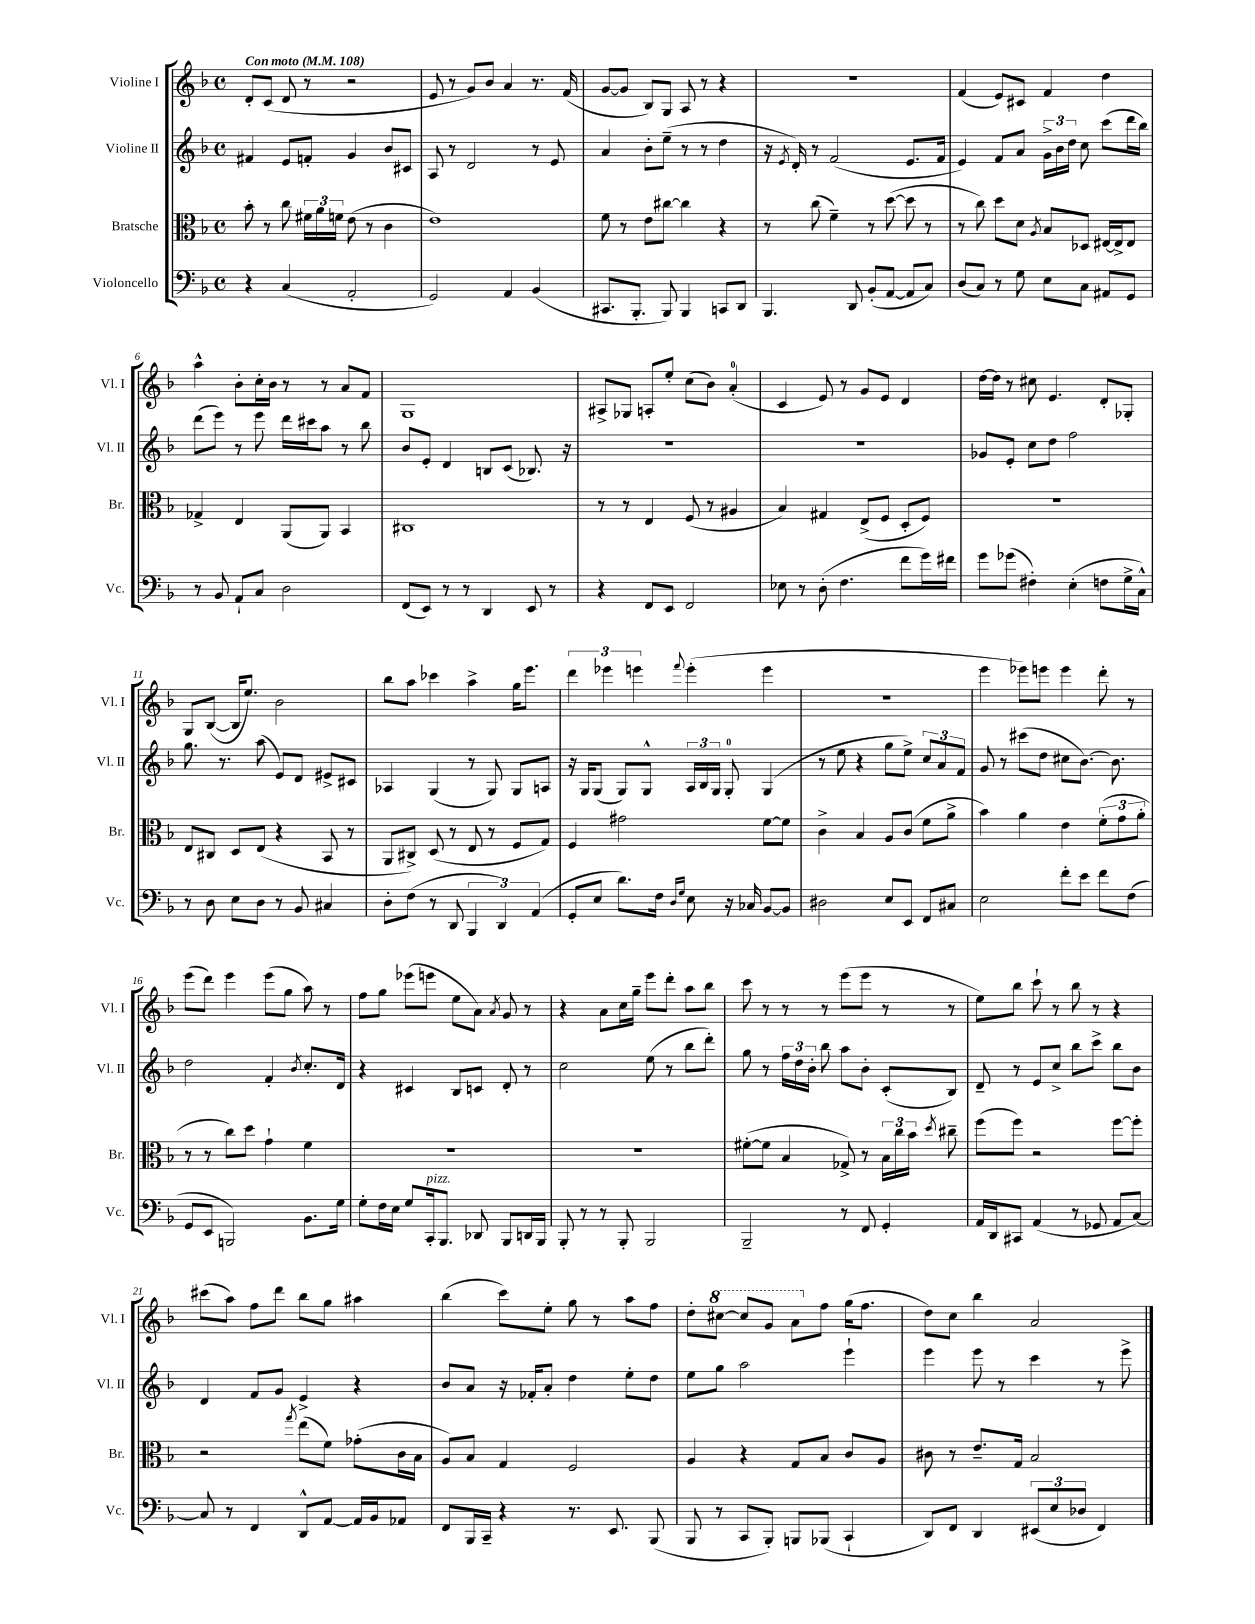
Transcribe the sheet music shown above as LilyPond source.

<<
\new StaffGroup <<
\new Staff = "s0" \with { instrumentName = "Violine I" shortInstrumentName = "Vl. I" } {
    \clef treble \key f \major \defaultTimeSignature \time 4/4 \tempo "Con moto" 4 = 108
    \autoBeamOff d'8[-. c'8]( d'8 r8 r2 |
    e'8 r8 g'8[) bes'8] a'4 r8. f'16( |
    g'8[~ g'8] bes8[) g8] a8 r8 r4 |
    R1 |
    f'4( e'8[) cis'8] f'4 d''4 |
    a''4-^ bes'8[-. c''16-. bes'16] r8 r8 a'8[ f'8] |
    g1 |
    ais8[-> ges8] a8[-. e''8]-. c''8[( bes'8]) a'4-0-.( |
    c'4 e'8) r8 g'8[ e'8] d'4 |
    d''16[~ d''16] r8 cis''8 e'4. d'8[-. ges8]-. |
    g8[ bes8]~( bes16[ e''8.]) bes'2 |
    bes''8[ a''8] ces'''4 a''4-> g''16[ e'''8.] |
    \tuplet 3/2 { d'''4 ees'''4 e'''4 } \appoggiatura { f'''8 } e'''4-.( e'''4 |
    R1 |
    e'''4 ees'''8[) e'''8] e'''4 d'''8-. r8 |
    e'''8[( d'''8]) e'''4 e'''8[( g''8] a''8) r8 |
    f''8[ g''8] ees'''8[( e'''8] e''8[ a'8]) \acciaccatura { a'8 } g'8 r8 |
    r4 a'8[ c''16 g''16]-- e'''8[ d'''8]-. a''8[ bes''8] |
    c'''8 r8 r8 r8 e'''8[( e'''8] r8 r8 |
    e''8[) bes''8] c'''8-! r8 bes''8 r8 r4 |
    cis'''8[( a''8]) f''8[ d'''8] bes''8[ g''8] ais''4 |
    bes''4( c'''8[) e''8]-. g''8 r8 a''8[ f''8] |
    d''8[-. \ottava #1 cis'''8]~ cis'''8[ g''8] a''8[ \ottava #0 f''8] g''16[( f''8.] |
    d''8[) c''8] bes''4 a'2 \bar "|." |
}
\new Staff = "s1" \with { instrumentName = "Violine II" shortInstrumentName = "Vl. II" } {
    \clef treble \key f \major \defaultTimeSignature \time 4/4
    \autoBeamOff fis'4 e'8[ f'8]-. g'4 bes'8[ cis'8] |
    a8 r8 d'2 r8 e'8 |
    a'4 bes'8[-. e''8]--( r8 r8 d''4 |
    r16 \acciaccatura { e'8 } d'16-.) r8 f'2( e'8.[ f'16] |
    e'4) f'8[ a'8] \tuplet 3/2 { g'16[-> bes'16 d''16] } c''8 c'''8[( d'''16 bes''16]) |
    d'''8[( e'''8]) r8 e'''8 d'''16[ cis'''16 a''8] r8 bes''8 |
    bes'8[ e'8]-. d'4 b8[ c'8]( bes8.) r16 |
    R1 |
    R1 |
    ges'8[ e'8]-. c''8[ d''8] f''2 |
    g''8. r8. a''8( e'8[) d'8] eis'8[-> cis'8] |
    aes4 g4( r8 g8) g8[ a8] |
    r16 g16[ g8]( g8[) g8]-^ \tuplet 3/2 { a16[ bes16 g16] } g8-0-. g4( |
    r8 e''8 r4 g''8[ e''8]->) \tuplet 3/2 { c''8[ a'8 f'8] } |
    g'8 r8 cis'''8[( d''8] cis''8[ bes'8.]~) bes'8. |
    d''2 f'4-. \acciaccatura { bes'8 } c''8.[-. d'16] |
    r4 cis'4 bes8[ c'8] d'8-. r8 |
    c''2 e''8( r8 bes''8[ d'''8]-.) |
    g''8 r8 \tuplet 3/2 { f''16[ d''16 bes'16]-. } bes''8 a''8[ bes'8]-. c'8[-.( bes8]) |
    d'8-- r8 e'8[ c''8]-> bes''8[ c'''8]-> bes''8[ bes'8] |
    d'4 f'8[ g'8] e'4-> r4 |
    bes'8[ a'8] r16 fes'16[-. a'8]-. d''4 e''8[-. d''8] |
    e''8[ g''8] a''2 e'''4-! |
    e'''4 e'''8 r8 c'''4 r8 e'''8-> \bar "|." |
}
\new Staff = "s2" \with { instrumentName = "Bratsche" shortInstrumentName = "Br." } {
    \clef alto \key f \major \defaultTimeSignature \time 4/4
    \autoBeamOff bes'8-. r8 c''8 \tuplet 3/2 { fis'16[ a'16 f'16] } e'8( r8 c'4 |
    e'1) |
    f'8 r8 e'8[ cis''8]~ cis''4 r4 |
    r8 c''8( f'4--) r8 d''8~( d''8 r8 |
    r8 c''8) d''8[ d'8] \acciaccatura { a8 } bes8[ des8] eis16[~ eis16-> eis8] |
    ges4-> e4 a,8[( a,8]) bes,4 |
    cis1 |
    r8 r8 e4 f8( r8 ais4 |
    bes4) gis4 e8[->( f8] d8[-. f8]) |
    R1 |
    e8[ cis8] d8[ e8]( r4 bes,8 r8 |
    a,8[ cis8]->) d8( r8 e8 r8 f8[ g8]) |
    f4 gis'2 f'8[~ f'8] |
    c'4-> bes4 a8[ c'8]( f'8[ a'8]-> |
    bes'4) a'4 e'4 \tuplet 3/2 { f'8[-.( g'8 a'8]-. } |
    r8 r8 c''8[) d''8] g'4-! f'4 |
    R1 |
    R1 |
    fis'8[~-.( fis'8] bes4 ges8->) r8 \tuplet 3/2 { bes16[ c''16 bes'16] } \acciaccatura { d''8 } cis''8-- |
    f''8[( f''8]) r2 f''8[~ f''8]-. |
    r2 \acciaccatura { g''8 } e''8[( f'8]) ges'8[-.( c'16 bes16] |
    a8[) bes8] g4 f2 |
    a4 r4 g8[ bes8] c'8[ a8] |
    cis'8 r8 e'8.[-- g16] bes2 \bar "|." |
}
\new Staff = "s3" \with { instrumentName = "Violoncello" shortInstrumentName = "Vc." } {
    \clef bass \key f \major \defaultTimeSignature \time 4/4
    \autoBeamOff r4 c4( a,2-. |
    g,2) a,4 bes,4( |
    cis,8.[ bes,,8.]-. bes,,8) bes,,4 c,8[ d,8] |
    bes,,4. d,8 bes,8[-.( a,8]~ a,8[ c8]) |
    d8[( c8]) r8 g8 e8[ c8] ais,8[ g,8] |
    r8 bes,8 a,8[-! c8] d2 |
    f,8[( e,8]) r8 r8 d,4 e,8 r8 |
    r4 f,8[ e,8] f,2 |
    ees8 r8 d8-.( f4. f'8[ g'16) fis'16] |
    g'8[ ges'8]( fis4-.) e4-.( f8[ g16-> c16]-^) |
    r8 d8 e8[ d8] r8 bes,8 cis4 |
    d8[-. f8]( r8 d,8 \tuplet 3/2 { bes,,4 d,4) a,4( } |
    g,8[-. e8] d'8.[) f16] \grace { d16[ g16] } e8 r16 ces16 bes,8[~ bes,8] |
    dis2 e8[ e,8] f,8[ cis8] |
    e2 f'8[-. e'8] f'8[ f8]( |
    g,8[ e,8] b,,2) bes,8.[ g16] |
    g8[-. f16 e16] g8[ c,16-.^\markup { \italic "pizz." } bes,,8.] des,8 bes,,8[ d,16 bes,,16] |
    bes,,8-. r8 r8 bes,,8-. bes,,2 |
    bes,,2-- r8 f,8 g,4-. |
    a,16[ d,16 cis,8] a,4( r8 ges,8 a,8[ c8]~) |
    c8 r8 f,4 d,8[-^ a,8]~ a,16[ bes,16 aes,8] |
    f,8[ bes,,16 c,16]-- r4 r8. e,8. bes,,8( |
    bes,,8 r8 c,8[ bes,,8]-.) b,,8[ bes,,8]( c,4-! |
    d,8[) f,8] d,4 \tuplet 3/2 { eis,8[( e8 des8] } f,4) \bar "|." |
}
>>
>>
